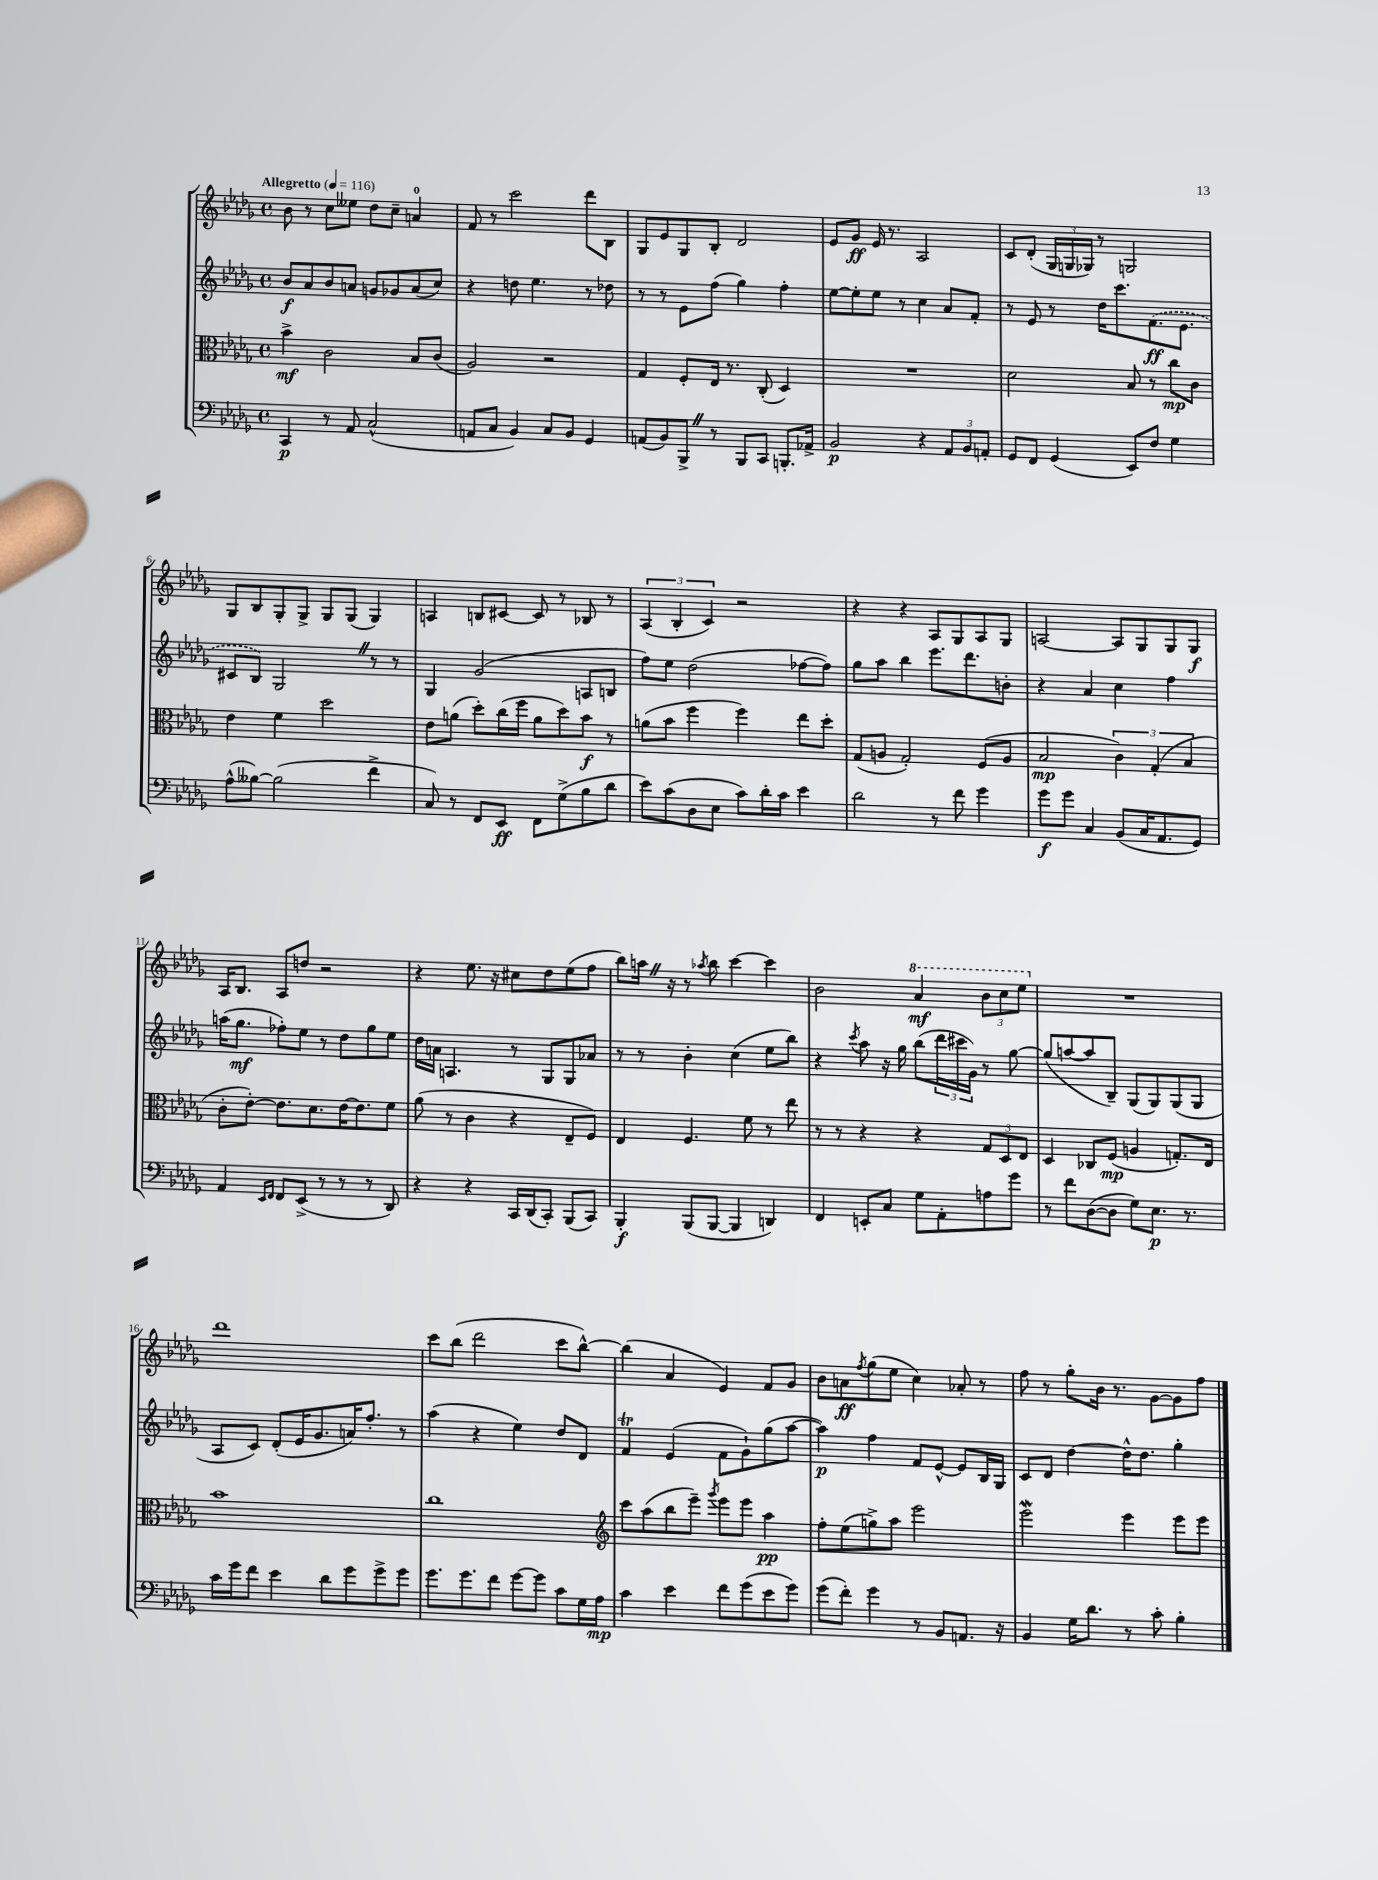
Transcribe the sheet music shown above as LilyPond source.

<<
\new StaffGroup <<
\new Staff = "s0" {
    \clef treble \key des \major \defaultTimeSignature \time 4/4 \tempo "Allegretto" 4 = 116
    bes'8 r8 c''8 eeses''8 des''8 c''8-- a'4-0 |
    f'8 r8 c'''2 des'''8 bes8 |
    ges8 ees'8 ges8 bes8-. des'2 |
    ees'8 ges'8\ff ees'16 r8. aes2 |
    c'8 des'8-.( \tuplet 3/2 { ges16 g16 ges16) } r8 g2 |
    ges8 bes8 ges8-. ges8-> ges8 ges8( ges4) |
    a4 b8 cis'8~ cis'8 r8 bes8 r8 |
    \tuplet 3/2 { aes4( bes4-. c'4) } r2 |
    r4 r4 aes8 ges8 aes8 ges8 |
    a2~ a8 ges8 ges8 ges8\f |
    aes16 bes8. aes8 d''8 r2 |
    r4 ees''8. r16 cis''8 des''8 ees''8( f''8 |
    bes''8) a''16 \once \override BreathingSign.text = \markup { \musicglyph "scripts.caesura.straight" } \breathe r16 r8 \acciaccatura { aes''8 } bes''8 c'''4~ c'''4 |
    bes'2 \ottava #1 aes''4\mf \tuplet 3/2 { bes''8 c'''8 ees'''8 \ottava #0 } |
    R1 |
    des'''1 |
    c'''8 bes''8( des'''2 c'''8 bes''8~-^) |
    bes''4( aes'4 ees'4) f'8 ges'8 |
    bes'8 a'8\ff \acciaccatura { f''8 } ges''8( ees''8 c''4) aes'8-. r8 |
    f''8 r8 ges''8-. bes'16 r8. ges'8~ ges'8 f''8 \bar "|." |
}
\new Staff = "s1" {
    \clef treble \key des \major \defaultTimeSignature \time 4/4
    bes'8\f aes'8 bes'8 a'8 g'8 ges'8 a'8( c''8) |
    r4 d''8 ees''4. r8 des''8 |
    r8 r8 ees'8 f''8( ges''4) f''4-. |
    ees''8~ ees''8-. ees''8 r8 c''4 aes'8 f'8-. |
    r8 ees'8 r8 des''16 c'''8. \once \slurDashed f'8.\ff( ees'8. |
    cis'8 bes8) ges2 \once \override BreathingSign.text = \markup { \musicglyph "scripts.caesura.straight" } \breathe r8 r8 |
    ges4 ges'2( a8 b8 |
    f''8) ees''8 des''2( fes''8~ fes''8) |
    ges''8 aes''8 bes''4 ees'''8. des'''8. b'8-. |
    r4 aes'4 c''4 f''4 |
    a''16( ges''8.\mf fes''8-.) ees''8 r8 des''8 ges''8 ees''8 |
    des''16 a'16 a4. r8 ges8 ges8 aes'8 |
    r8 r8 bes'4-. c''4( ees''8 bes''8) |
    r4 \acciaccatura { c'''8 } aes''8 r16 ges''16 bes''8( \tuplet 3/2 { des'''16 cis'''16 ges'16) } r8 ges''8~ |
    ges''8( a''8~ a''8 bes8--) ges8( ges8) ges8( ges8 |
    aes8 c'8) des'8-.( ees'16 ges'8. a'16) f''8.-. r8 |
    aes''4( r4 ees''4) des''8 des'8 |
    f'4\trill ees'4( f'8 ges'8-!) ges''8( aes''8~ |
    aes''4\p) f''4 f'8 ees'8~-^ ees'8 bes16 ges16 |
    c'8 des'8 des''4~ des''16-^ des''8. ges''4-. \bar "|." |
}
\new Staff = "s2" {
    \clef alto \key des \major \defaultTimeSignature \time 4/4
    bes'4->\mf c'2 bes8 c'8( |
    aes2) r2 |
    ges4 f8-. ees16 r8. c8-.( des4) |
    R1 |
    des'2 bes8 r8 c''8\mp c'8 |
    ees'4 f'4 des''2 |
    ees'8 a'8( des''8-.) c''16( f''16 a'8 des''8) bes'8\f r8 |
    a'8( bes'8 f''4 f''4) ees''8 des''8-. |
    ges8( a8 ges2-.) f8( a8 |
    bes2\mp \tuplet 3/2 { c'4) ges4-.( bes4 } |
    c'8-. ees'8~-.) ees'8. des'8. ees'16~ ees'8. f'8 |
    aes'8( r8 c'4 r4 ees8-- f8) |
    ees4 f4. f'8 r8 ees''8 |
    r8 r8 r4 r4 \tuplet 3/2 { ges8 des8 ees8 } |
    des4 ces8 f8\mp( a4 g8.-.) ees16 |
    bes'1 |
    c''1 |
    \clef treble c'''8 aes''8( bes''8 ees'''8--) \acciaccatura { ges'''8 } ees'''8 ees'''8 aes''4\pp |
    f''8-. ees''8( g''8->) aes''8 ees'''2 |
    ees'''2\mordent ees'''4 ees'''8 ees'''8 \bar "|." |
}
\new Staff = "s3" {
    \clef bass \key des \major \defaultTimeSignature \time 4/4
    c,4\p r8 aes,8 c2-^( |
    a,8 c8 bes,4) c8 bes,8 ges,4 |
    a,8( bes,8) bes,,8-> \once \override BreathingSign.text = \markup { \musicglyph "scripts.caesura.straight" } \breathe r8 bes,,8 c,8 b,,8.-. aes,16-> |
    bes,2\p r4 \tuplet 3/2 { aes,8 bes,8 a,8-. } |
    ges,8 f,8 ges,4( ees,8) f8 ges4 |
    aes8-^( beses8~) beses2( f'4-> |
    c8) r8 f,8 ees,8\ff f,8 ges8->( bes8 des'8 |
    ees'8) c'8( des8 ees8 c'8) des'16-. c'16 ees'4 |
    des'2 r8 f'8 ges'4 |
    ges'8\f ges'8 c4 bes,8( c16 aes,8. ges,8) |
    aes,4 \grace { ees,16 f,16 } f,8 ees,8->( r8 r8 r8 des,8) |
    r4 r4 c,16 des,16( c,8-.) bes,,8( c,8) |
    bes,,4-.\f bes,,8( bes,,8~ bes,,4 d,4) |
    f,4 e,8-. c8 ges8 aes,8-. a8 ges'8 |
    r8 f'8 des8~( des8 ges8) ees8.\p r8. |
    c'16 ges'16 f'8 ees'4 des'8 ges'8 ges'8-> ges'8 |
    ges'8. ges'8. f'8 ges'8~ ges'8 c'8 ges16 aes16\mp |
    c'4 ees'4 f'8 ges'8( ees'8 ges'8) |
    ges'8( f'8-.) ges'4 r8 bes,8 a,8. r16 |
    bes,4 ges16 des'8. r8 c'8-. bes4-. \bar "|." |
}
>>
>>
